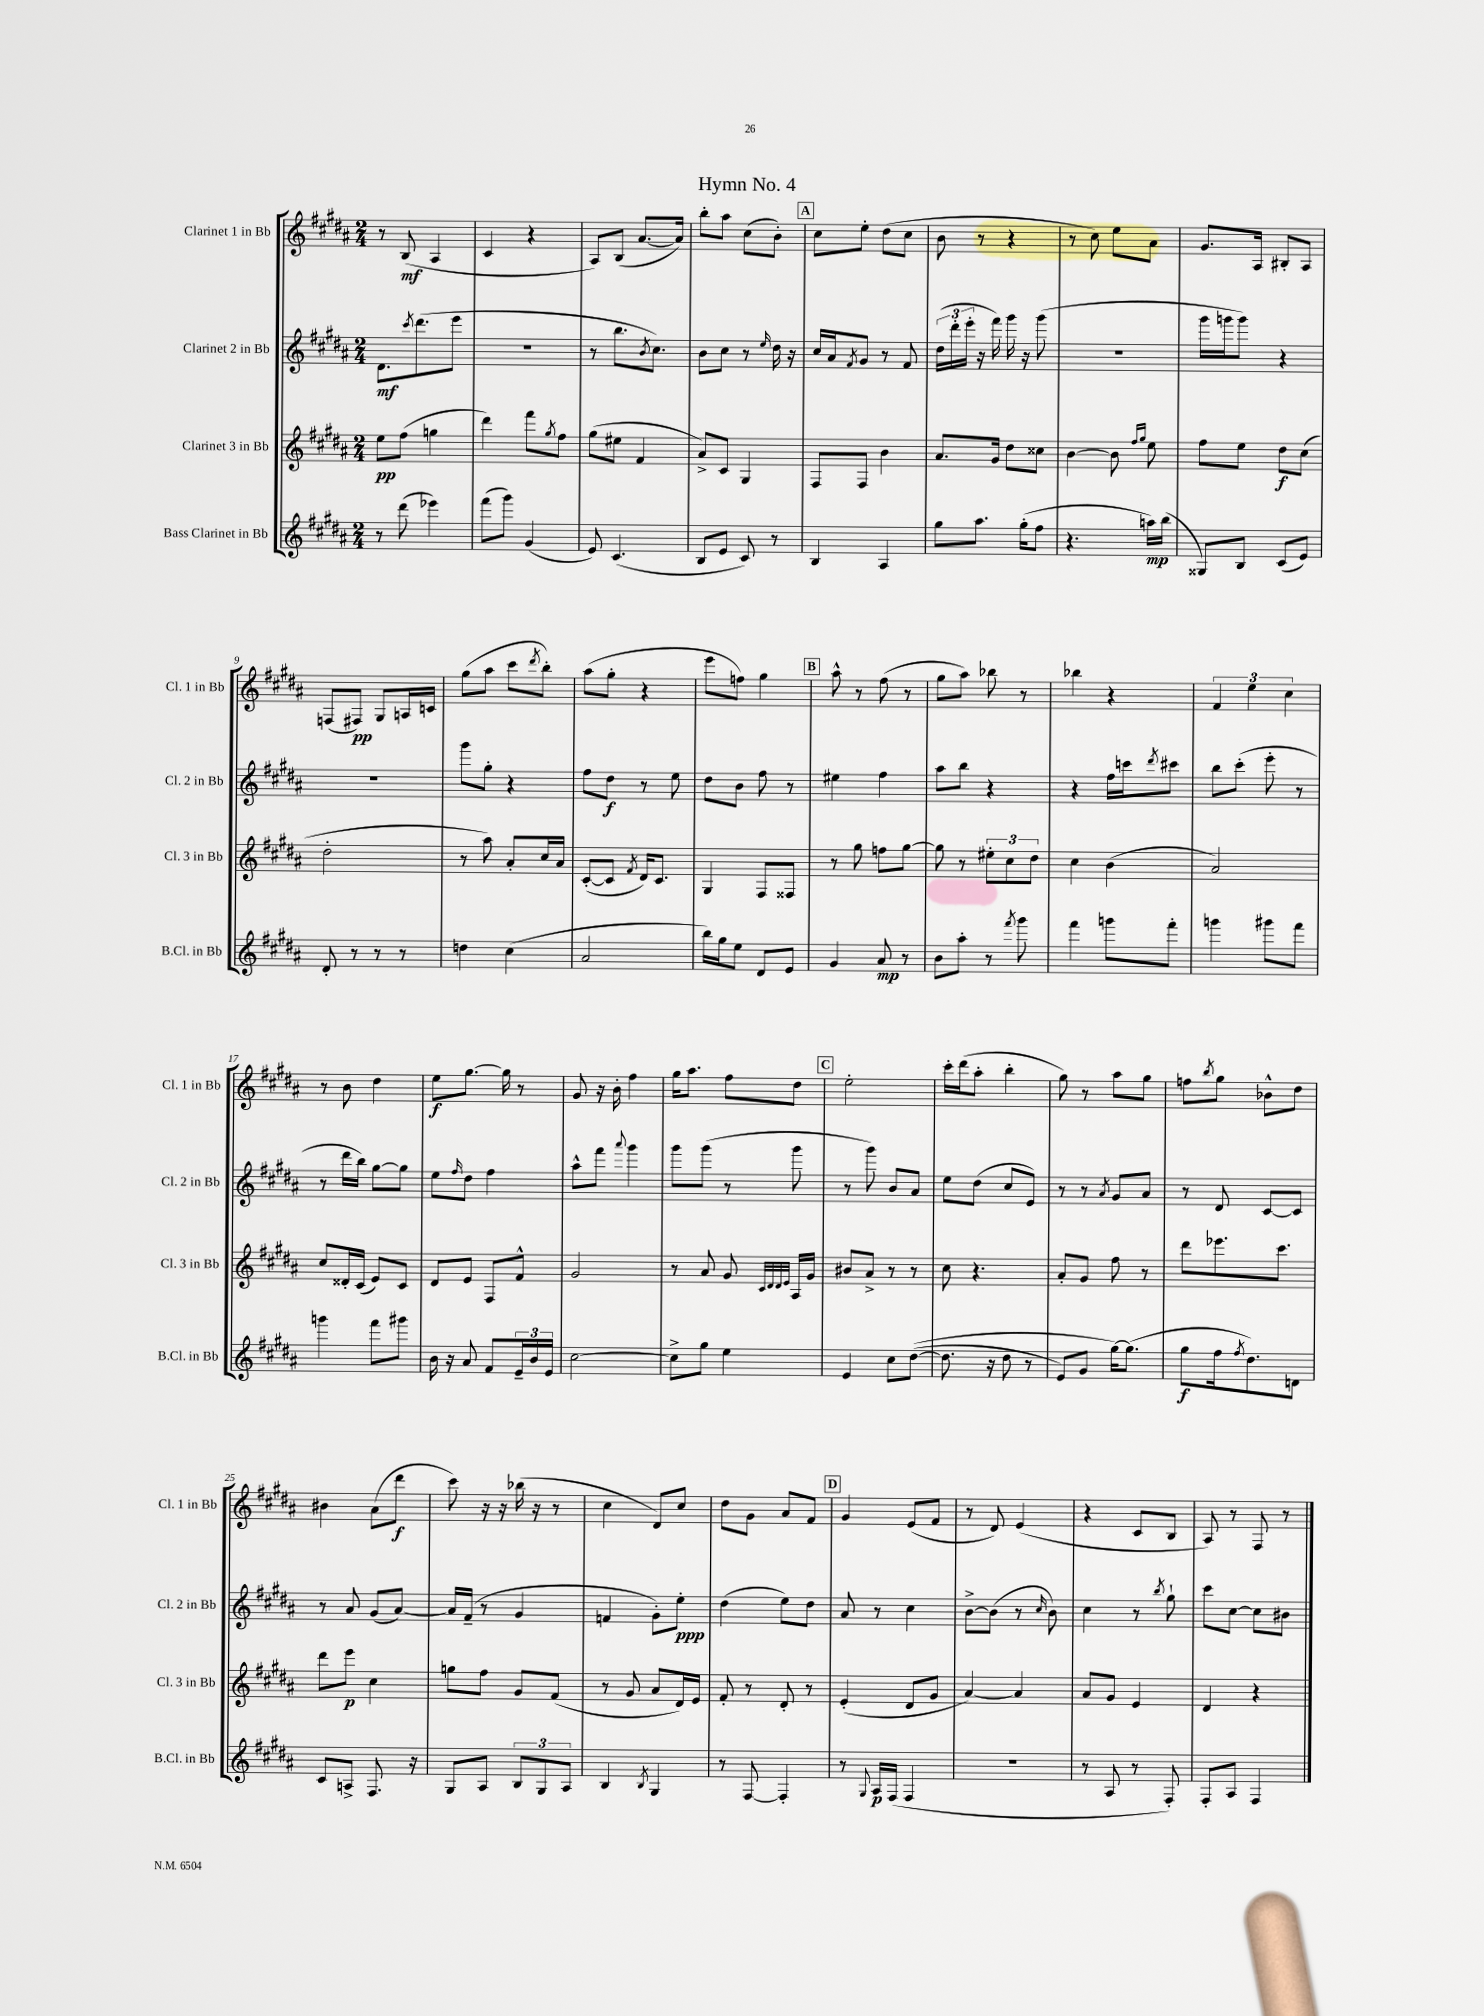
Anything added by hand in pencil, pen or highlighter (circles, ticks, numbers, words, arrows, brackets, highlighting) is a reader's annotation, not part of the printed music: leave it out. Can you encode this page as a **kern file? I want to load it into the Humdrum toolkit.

**kern	**dynam	**kern	**dynam	**kern	**dynam	**kern	**dynam
*part4	*part4	*part3	*part3	*part2	*part2	*part1	*part1
*staff4	*staff4	*staff3	*staff3	*staff2	*staff2	*staff1	*staff1
*I"Bass Clarinet in Bb	*	*I"Clarinet 3 in Bb	*	*I"Clarinet 2 in Bb	*	*I"Clarinet 1 in Bb	*
*I'B.Cl. in Bb	*	*I'Cl. 3 in Bb	*	*I'Cl. 2 in Bb	*	*I'Cl. 1 in Bb	*
*clefG2	*	*clefG2	*	*clefG2	*	*clefG2	*
*k[f#c#g#d#a#]	*	*k[f#c#g#d#a#]	*	*k[f#c#g#d#a#]	*	*k[f#c#g#d#a#]	*
*M2/4	*	*M2/4	*	*M2/4	*	*M2/4	*
=1	=1	=1	=1	=1	=1	=1	=1
8r	.	8ee\L	pp	8.d#\L	mf	8r	.
(8ddd#\	.	(8ff#\J	.	.	.	(8B/	mf
.	.	.	.	8qccc#/	.	.	.
.	.	.	.	(8.ddd#\	.	.	.
4eee-X\)	.	4ggn\	.	.	.	4A#/	.
.	.	.	.	8eee\J	.	.	.
=2	=2	=2	=2	=2	=2	=2	=2
(8fff#\L	.	4ddd#\)	.	2r	.	4c#/	.
8ggg#\J)	.	.	.	.	.	.	.
(4g#/	.	8fff#\L	.	.	.	4r	.
.	.	8qgg#/	.	.	.	.	.
.	.	8ff#\J	.	.	.	.	.
=3	=3	=3	=3	=3	=3	=3	=3
8e/)	.	(8gg#\L	.	8r	.	8A#/L)	.
(4.c#/	.	8ee#X\J	.	8.bb\L	.	(8B/J	.
.	.	4f#/	.	.	.	[8.a#/L	.
.	.	.	.	8qb/	.	.	.
.	.	.	.	8.cc#\J)	.	.	.
.	.	.	.	.	.	16a#/Jk])	.
=4	=4	=4	=4	=4	=4	=4	=4
8B/L	.	8a#^/L)	.	8b\L	.	8bb'\L	.
8e/J	.	8c#/J	.	8cc#\J	.	8aa#\J	.
8c#/)	.	4G#/	.	8r	.	(8cc#\L	.
.	.	.	.	16qqee/	.	.	.
8r	.	.	.	16dd#\	.	8b'\J)	.
.	.	.	.	16r	.	.	.
!!LO:REH:place=s1:t=A
=5	=5	=5	=5	=5	=5	=5	=5
4B/	.	8F#/L	.	16cc#/LL	.	8cc#\L	.
.	.	.	.	16a#/J	.	.	.
.	.	.	.	8qf#/	.	.	.
.	.	8F#/J	.	8g#/J	.	8ee'\J	.
4A#/	.	4b\	.	8r	.	(8dd#\L	.
.	.	.	.	8f#/	.	8cc#\J	.
=6	=6	=6	=6	=6	=6	=6	=6
8gg#\L	.	8.a#/L	.	(24dd#\LL	.	8b\	.
.	.	.	.	24ddd#'\	.	.	.
.	.	.	.	24eee'\JJ	.	.	.
8.aa#\J	.	.	.	16r	.	8r	.
.	.	16g#/Jk	.	16fff#\)	.	.	.
.	.	8dd#\L	.	16ggg#\	.	4r	.
(16gg#'\KL	.	.	.	16r	.	.	.
8ff#\J	.	8cc##X\J	.	(8ggg#\	.	.	.
=7	=7	=7	=7	=7	=7	=7	=7
4.r	.	[4b\	.	2r	.	8r	.
.	.	.	.	.	.	8cc#\)	.
.	.	8b\]	.	.	.	8ee\L	.
.	.	16qqff#/LL	.	.	.	.	.
.	.	16qqgg#/JJ	.	.	.	.	.
16aan\LL)	mp	8ee\	.	.	.	8a#\J	.
(16bb\JJ	.	.	.	.	.	.	.
=8	=8	=8	=8	=8	=8	=8	=8
8G##X/L)	.	8ff#\L	.	16ggg#\LL	.	8.g#/L	.
.	.	.	.	16gggn\J	.	.	.
8B/J	.	8ee\J	.	8ggg\J)	.	.	.
.	.	.	.	.	.	16A#/Jk	.
(8c#/L	.	8dd#\L	f	4r	.	8B#X'/L	.
8e/J)	.	(8cc#\J	.	.	.	8A#/J	.
!!LO:LB:g=z
=9	=9	=9	=9	=9	=9	=9	=9
8d#'/	.	2dd#'\	.	2r	.	(8Fn/L	.
8r	.	.	.	.	.	8F#X/J)	pp
8r	.	.	.	.	.	8G#/L	.
8r	.	.	.	.	.	16An/L	.
.	.	.	.	.	.	16cn/JJ	.
=10	=10	=10	=10	=10	=10	=10	=10
4ddn\	.	8r	.	8ggg#\L	.	(8gg#\L	.
.	.	8aa#\)	.	8gg#'\J	.	8aa#\J	.
(4cc#\	.	8a#'/L	.	4r	.	8ccc#\L	.
.	.	.	.	.	.	8qddd#/	.
.	.	16cc#/L	.	.	.	8bb'\J)	.
.	.	16a#/JJ	.	.	.	.	.
=11	=11	=11	=11	=11	=11	=11	=11
2a#/	.	([8c#'/L	.	8ff#\L	.	(8aa#\L	.
.	.	8c#/J]	.	8dd#\J	f	8gg#'\J	.
.	.	8qf#/	.	.	.	.	.
.	.	16d#/KL)	.	8r	.	4r	.
.	.	8.c#/J	.	.	.	.	.
.	.	.	.	8ee\	.	.	.
=12	=12	=12	=12	=12	=12	=12	=12
16bb\LL)	.	4G#/	.	8dd#\L	.	8eee\L	.
16gg#\J	.	.	.	.	.	.	.
8ee\J	.	.	.	8b\J	.	8ffn\J)	.
8d#/L	.	8F#/L	.	8ff#\	.	4gg#\	.
8e/J	.	8F##X/J	.	8r	.	.	.
!!LO:REH:place=s1:t=B
=13	=13	=13	=13	=13	=13	=13	=13
4g#/	.	8r	.	4ee#X\	.	8aa#^^\	.
.	.	8gg#\	.	.	.	8r	.
8a#/	mp	8ffn\L	.	4ff#\	.	(8ff#\	.
8r	.	[8gg#\J	.	.	.	8r	.
=14	=14	=14	=14	=14	=14	=14	=14
8b\L	.	8gg#\]	.	8aa#\L	.	8gg#\L	.
8aa#'\J	.	8r	.	8bb\J	.	8aa#\J)	.
8r	.	12ee#X'\L	.	4r	.	8bb-X\	.
.	.	12cc#\	.	.	.	.	.
8qfff#/	.	.	.	.	.	.	.
8ggg#\	.	.	.	.	.	8r	.
.	.	12dd#\J	.	.	.	.	.
=15	=15	=15	=15	=15	=15	=15	=15
4fff#\	.	4cc#\	.	4r	.	4bb-X\	.
8gggn\L	.	(4b\	.	16ff#\LL	.	4r	.
.	.	.	.	16cccn\J	.	.	.
.	.	.	.	8qddd#/	.	.	.
8fff#'\J	.	.	.	8ccc#X\J	.	.	.
=16	=16	=16	=16	=16	=16	=16	=16
4gggn\	.	2a#/)	.	8bb\L	.	6f#/	.
.	.	.	.	(8ccc#'\J	.	.	.
.	.	.	.	.	.	6ee\	.
8ggg#X\L	.	.	.	8eee'\	.	.	.
.	.	.	.	.	.	6cc#\	.
8fff#\J	.	.	.	8r	.	.	.
!!LO:LB:g=z
=17	=17	=17	=17	=17	=17	=17	=17
4gggn\	.	8cc#/L	.	8r	.	8r	.
.	.	16d##X'/L	.	16ddd#\LL	.	8b\	.
.	.	(16c#/JJ	.	16bb\JJ)	.	.	.
8fff#\L	.	8e/L)	.	[8gg#\L	.	4dd#\	.
8ggg#X\J	.	8c#/J	.	8gg#\J]	.	.	.
=18	=18	=18	=18	=18	=18	=18	=18
16b\	.	8d#/L	.	8ee\L	.	8ee\L	f
16r	.	.	.	.	.	.	.
.	.	.	.	16qqff#/	.	.	.
8a#/	.	8e/J	.	8dd#\J	.	[8.gg#\J	.
8f#/L	.	8F#/L	.	4ff#\	.	.	.
.	.	.	.	.	.	16gg#\]	.
24e~/L	.	8f#^^/J	.	.	.	8r	.
24b/	.	.	.	.	.	.	.
24e/JJ	.	.	.	.	.	.	.
=19	=19	=19	=19	=19	=19	=19	=19
[2cc#\	.	2g#/	.	8aa#^^\L	.	8g#/	.
.	.	.	.	8fff#\J	.	16r	.
.	.	.	.	.	.	16b'\	.
.	.	.	.	8qqaaa#/	.	.	.
.	.	.	.	4ggg#\	.	4ff#\	.
=20	=20	=20	=20	=20	=20	=20	=20
8cc#^\L]	.	8r	.	8ggg#\L	.	16gg#\KL	.
.	.	.	.	.	.	8.aa#\J	.
8gg#\J	.	8a#/	.	(8ggg#\J	.	.	.
4ee\	.	8g#/	.	8r	.	8ff#\L	.
.	.	32qqc#/LLL	.	.	.	.	.
.	.	32qqd#/	.	.	.	.	.
.	.	32qqd#/	.	.	.	.	.
.	.	32qqe/JJJ	.	.	.	.	.
.	.	16A#/LL	.	8ggg#\	.	8dd#\J	.
.	.	16g#/JJ	.	.	.	.	.
!!LO:REH:place=s1:t=C
=21	=21	=21	=21	=21	=21	=21	=21
4e/	.	8b#X/L	.	8r	.	2ee'\	.
.	.	8a#^/J	.	8ggg#\)	.	.	.
8cc#\L	.	8r	.	8b/L	.	.	.
(([8dd#\J	.	8r	.	8a#/J	.	.	.
=22	=22	=22	=22	=22	=22	=22	=22
8.dd#\]	.	8cc#\	.	8ee\L	.	16ccc#'\LL	.
.	.	.	.	.	.	(16ddd#\J	.
.	.	4.r	.	(8dd#\J	.	8aa#'\J	.
16r	.	.	.	.	.	.	.
8dd#\	.	.	.	8cc#/L	.	4bb'\	.
8r	.	.	.	8e/J)	.	.	.
=23	=23	=23	=23	=23	=23	=23	=23
8e/L)	.	8a#'/L	.	8r	.	8gg#\)	.
8g#/J	.	8g#/J	.	8r	.	8r	.
.	.	.	.	8qa#/	.	.	.
[16gg#\KL)	.	8ff#\	.	8g#/L	.	8aa#\L	.
(8.gg#\J]	.	.	.	.	.	.	.
.	.	8r	.	8a#/J	.	8gg#\J	.
=24	=24	=24	=24	=24	=24	=24	=24
8gg#\L	f	8ddd#\L	.	8r	.	8ffn\L	.
.	.	.	.	.	.	8qbb/	.
16ff#\k	.	8.eee-X\	.	8d#/	.	8gg#\J	.
8qff#/	.	.	.	.	.	.	.
8.dd#\)	.	.	.	.	.	.	.
.	.	.	.	[8c#/L	.	8b-X^^\L	.
.	.	8.ccc#\J	.	.	.	.	.
8dn\J	.	.	.	8c#/J]	.	8dd#\J	.
!!LO:LB:g=z
=25	=25	=25	=25	=25	=25	=25	=25
8c#/L	.	8ddd#\L	.	8r	.	4b#X\	.
8An^/J	.	8eee\J	p	8a#/	.	.	.
8.F#/	.	4cc#\	.	(8g#/L	.	(8a#\L	.
.	.	.	.	[8a#/J)	.	8ddd#\J	f
16r	.	.	.	.	.	.	.
=26	=26	=26	=26	=26	=26	=26	=26
8G#/L	.	8ggn\L	.	16a#/LL]	.	8ccc#\)	.
.	.	.	.	(16f#~/JJ	.	.	.
8A#/J	.	8ff#\J	.	8r	.	16r	.
.	.	.	.	.	.	16r	.
12B/L	.	8g#/L	.	4g#/	.	(16bb-X\	.
.	.	.	.	.	.	16r	.
12G#/	.	.	.	.	.	.	.
.	.	(8f#/J	.	.	.	8r	.
12A#/J	.	.	.	.	.	.	.
=27	=27	=27	=27	=27	=27	=27	=27
4B/	.	8r	.	4fn/	.	4cc#\	.
.	.	8g#/	.	.	.	.	.
8qB/	.	.	.	.	.	.	.
4G#/	.	8a#/L	.	8g#'\L)	.	8d#/L)	.
.	.	16d#/L)	.	8ee'\J	ppp	8cc#/J	.
.	.	16e/JJ	.	.	.	.	.
=28	=28	=28	=28	=28	=28	=28	=28
8r	.	8f#'/	.	(4dd#\	.	8dd#\L	.
[8F#/	.	8r	.	.	.	8g#\J	.
4F#'/]	.	8d#'/	.	8ee\L)	.	8a#/L	.
.	.	8r	.	8dd#\J	.	8f#/J	.
!!LO:REH:place=s1:t=D
=29	=29	=29	=29	=29	=29	=29	=29
8r	.	(4e'/	.	8a#/	.	4g#/	.
8qqG#/	.	.	.	.	.	.	.
16A#/LL	p	.	.	8r	.	.	.
(16F#/JJ	.	.	.	.	.	.	.
4F#/	.	8d#/L	.	4cc#\	.	(8e/L	.
.	.	8g#/J	.	.	.	8f#/J	.
=30	=30	=30	=30	=30	=30	=30	=30
2r	.	[4a#/)	.	[8b^\L	.	8r	.
.	.	.	.	(8b\J]	.	8d#/)	.
.	.	4a#/]	.	8r	.	(4e/	.
.	.	.	.	16qqcc#/	.	.	.
.	.	.	.	8b\)	.	.	.
=31	=31	=31	=31	=31	=31	=31	=31
8r	.	8a#/L	.	4cc#\	.	4r	.
8A#/	.	8g#/J	.	.	.	.	.
8r	.	4e/	.	8r	.	8c#/L	.
.	.	.	.	8qbb/	.	.	.
8F#'/)	.	.	.	8gg#`\	.	8B/J	.
=32	=32	=32	=32	=32	=32	=32	=32
8F#'/L	.	4d#/	.	8ccc#\L	.	8A#/)	.
8A#/J	.	.	.	[8cc#\J	.	8r	.
4F#/	.	4r	.	8cc#\L]	.	8F#/	.
.	.	.	.	8b#X\J	.	8r	.
==	==	==	==	==	==	==	==
*-	*-	*-	*-	*-	*-	*-	*-
